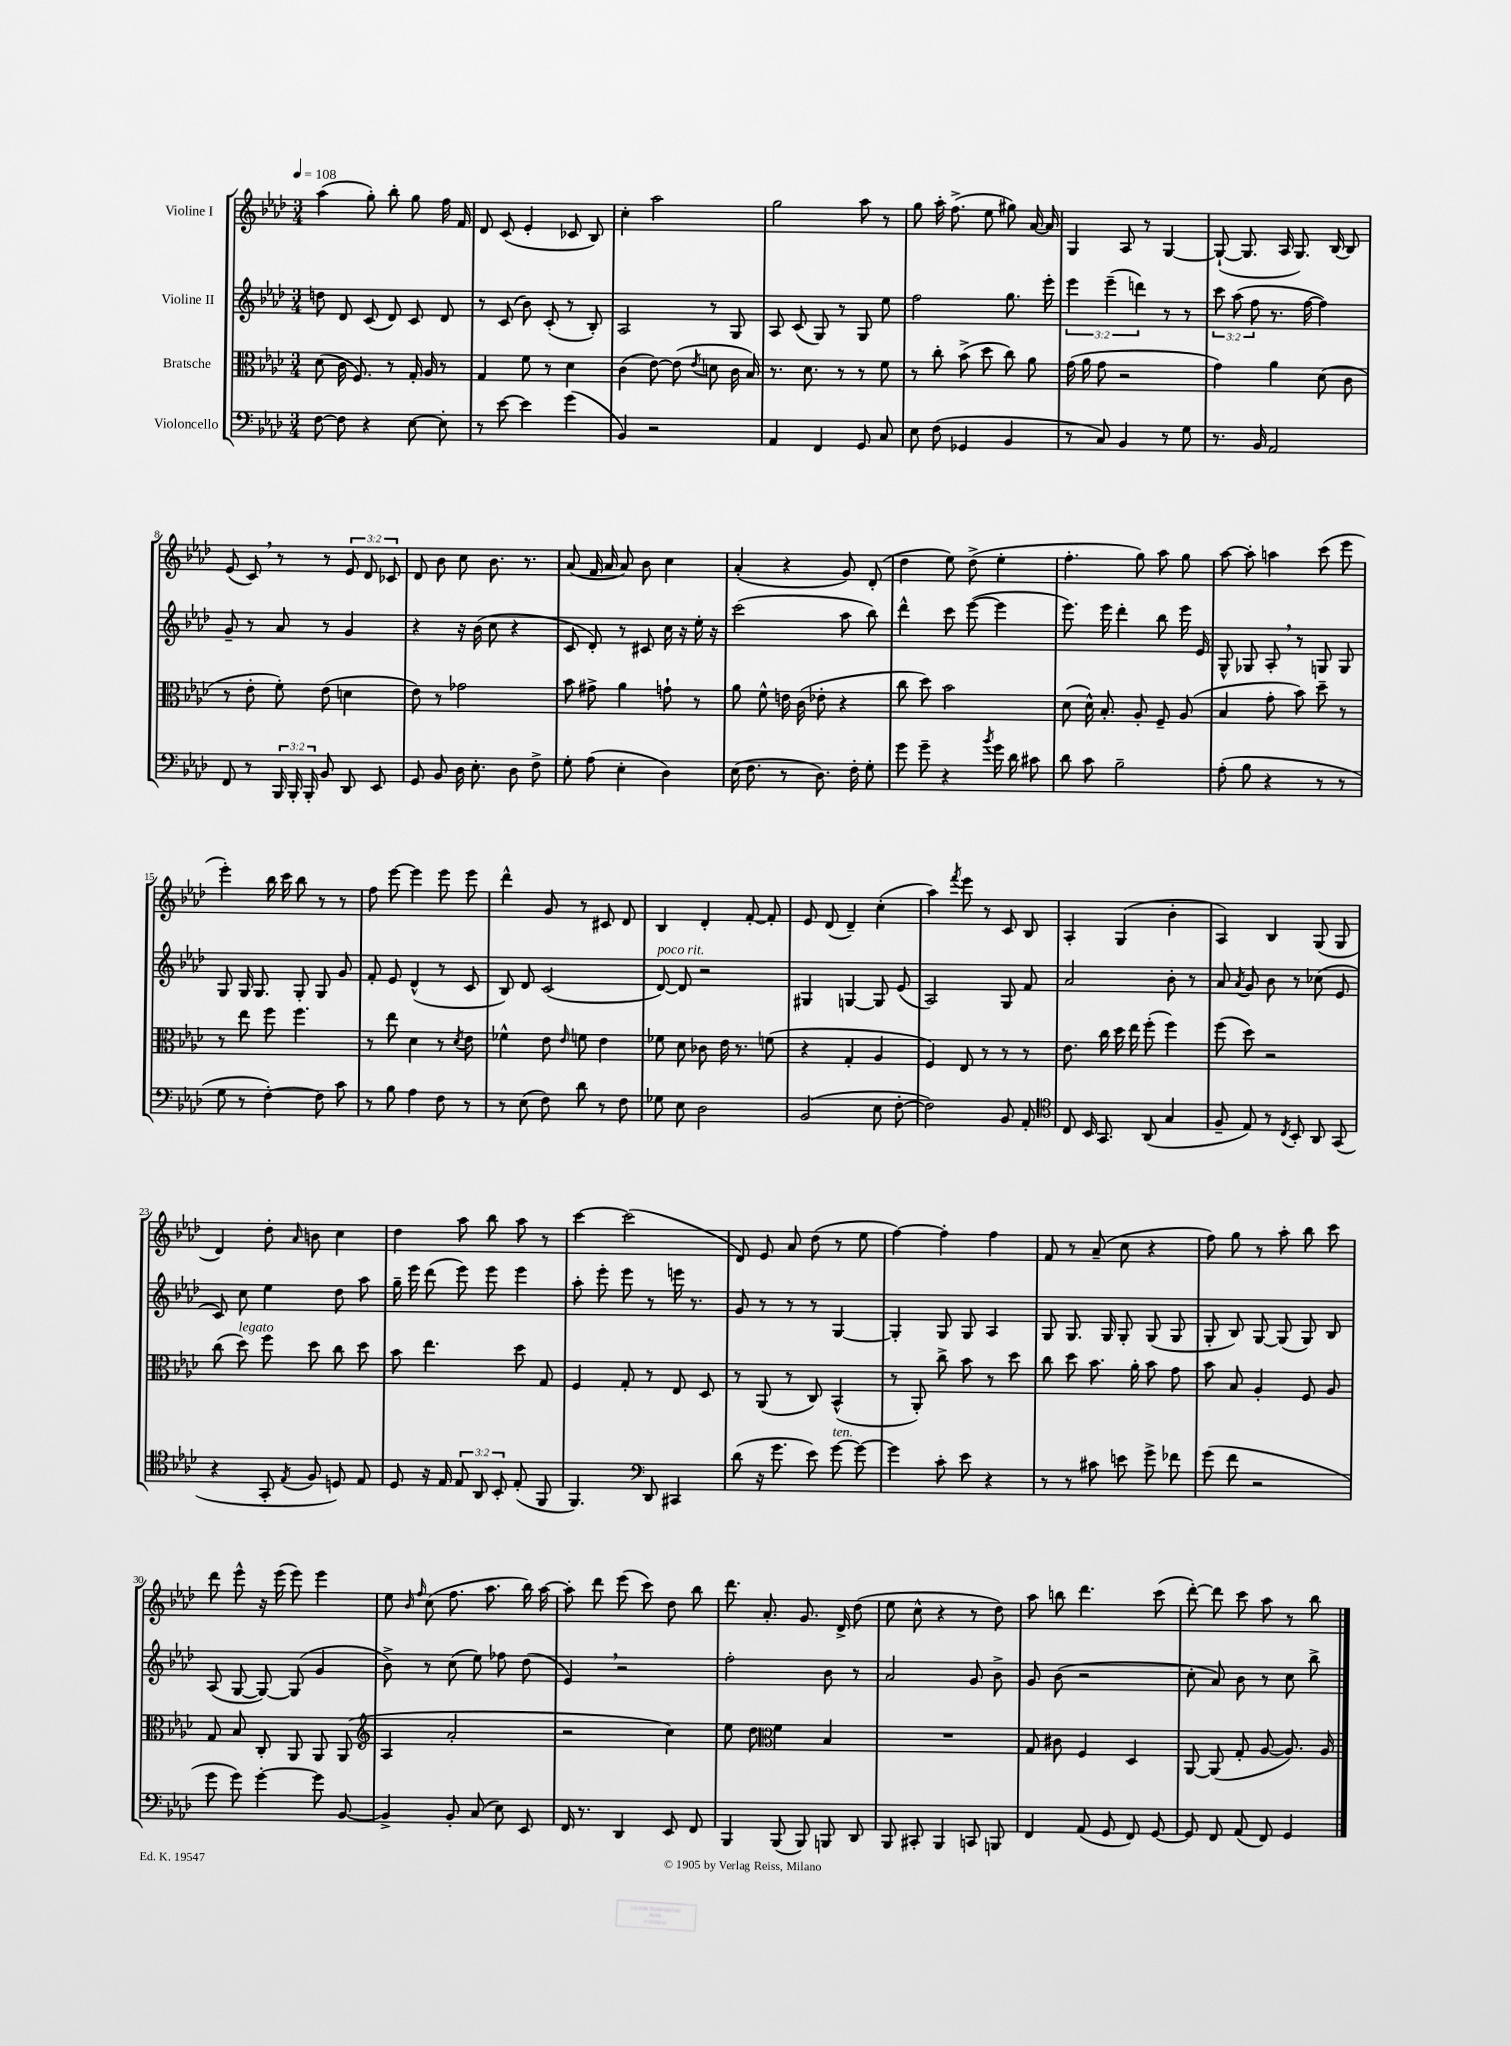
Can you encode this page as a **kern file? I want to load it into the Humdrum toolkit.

**kern	**kern	**kern	**kern
*part4	*part3	*part2	*part1
*staff4	*staff3	*staff2	*staff1
*I"Violoncello	*I"Bratsche	*I"Violine II	*I"Violine I
*clefF4	*clefC3	*clefG2	*clefG2
*k[b-e-a-d-]	*k[b-e-a-d-]	*k[b-e-a-d-]	*k[b-e-a-d-]
*M3/4	*M3/4	*M3/4	*M3/4
*MM108	*MM108	*MM108	*MM108
=1	=1	=1	=1
[8F\	(8d-\	8ddn\	(4aa-\
8F\]	16c\	8d-/	.
.	8.F/)	.	.
4r	.	(8c/	8gg'\)
.	8r	8d-/)	8bb-'\
[8E-\	16G'/	8c/	8gg\
.	16A-/	.	.
8E-'\]	8r	8d-/	16ff\
.	.	.	16f/
=2	=2	=2	=2
8r	4G/	8r	8d-/
[8e-\	.	(8c/	(8c/
4e-\]	8f\	8b-\)	4e-'/
.	8r	(8c'/	.
(4g\	4d-\	8r	8c-X/
.	.	8B-'/)	8B-/)
=3	=3	=3	=3
4BB-/)	(4c\	2A-/	4cc'\
2r	[8e-\)	.	2aa-\
.	(8e-\]	.	.
.	8qe-/	.	.
.	8dn\	8r	.
.	16c\	8G/	.
.	16B-/)	.	.
=4	=4	=4	=4
4AA-/	8.r	8A-/	2gg\
.	.	(8c/	.
.	8.d-\	.	.
4FF/	.	8G/)	.
.	8r	8r	.
8GG/	8r	8G/	8aa-\
8C/	8f\	8ee-\	8r
=5	=5	=5	=5
8E-\	8r	2ff\	8gg\
(8F\	8cc'\	.	16aa-'\
.	.	.	(8.ff^\
4GG-X/	(8b-^\	.	.
.	8dd-\	.	8ee-\
4BB-/	8cc\)	8.gg\	8gg#X\)
.	8a-\	.	[16a-/
.	.	16eee-'\	16a-/]
=6	=6	=6	=6
8r	(16g\	6eee-\	4G/
.	16a-\	.	.
8C/)	8g\	.	.
.	.	(6eee-~\	.
4BB-/	2r	.	8A-/
.	.	6dddn\)	.
.	.	.	8r
8r	.	8r	[4G/
8G\	.	8r	.
=7	=7	=7	=7
8.r	4g\)	12ccc\	(8G`/_
.	.	(12aa-\	.
.	.	.	8.G/]
.	.	12ff\	.
16BB-/	.	.	.
2AA-/	4a-\	8.r	.
.	.	.	16A-/
.	.	.	8.G/)
.	.	[16ff\	.
.	(8d-\	4ff\])	.
.	.	.	[16B-/
.	8c\	.	8B-/]
!!LO:LB:g=z
=8	=8	=8	=8
8FF/	8r	8g~/	(8e-/
8r	8e-'\	8r	8c,/)
24BBB-/	8f'\)	8a-/	8r
24BBB-'/	.	.	.
24BBB-'/	.	.	.
8BB-/	(8e-\	8r	8r
8DD-/	4dn\	4g/	12e-/
.	.	.	12d-/
8EE-/	.	.	.
.	.	.	12c-X/
=9	=9	=9	=9
8GG/	8e-\)	4r	8d-/
8BB-/	8r	.	8b-\
16D-\	2g-X\	16r	8cc\
8.E-'\	.	(16b-\	.
.	.	8cc\	8.b-\
8D-\	.	4r	.
.	.	.	8.r
8F^\	.	.	.
=10	=10	=10	=10
8G'\	8b-\	8c/	(8a-/
(8A-\	8g#X^\	8d-'/)	16f/
.	.	.	16a-/
4E-'\	4a-\	8r	8a-/)
.	.	8c#X/	8b-\
4D-\)	8gn`\	16cc\	4cc\
.	.	16r	.
.	8r	16ee-'\	.
.	.	16r	.
=11	=11	=11	=11
(16E-\	8a-\	(2ccc\	(4a-'/
8.F\	.	.	.
.	8f^^\	.	.
8r	16en\	.	4r
.	(16c\	.	.
8.D-\)	8e-X'\	.	.
.	4r	8aa-\	8g/)
16F'\	.	.	.
8G'\	.	8bb-\)	(8d-'/
=12	=12	=12	=12
8g\	8cc\	4ddd-^^\	4dd-\
8g~\	8dd-\)	.	.
4r	2b-\	8ccc\	8ee-\)
.	.	([8eee-\	(8dd-^\
8qb-/	.	.	.
16g\	.	4eee-\]	4ee-'\
16d-\	.	.	.
8c#X\	.	.	.
=13	=13	=13	=13
8d-\	(8d-\	8.eee-\)	4.ff'\
8c\	16d-^^\)	.	.
.	8.B-'/	16eee-\	.
2B-~\	.	4ddd-'\	.
.	8A-'/	.	8gg\)
.	8F~/	8bb-\	8aa-\
.	(8A-/	16eee-\	8gg\
.	.	16e-/	.
=14	=14	=14	=14
(8A-'\	4B-/	8G^^/	[8aa-\
8B-\	.	8G-X/	8aa-'\]
4r	8g'\	8A-',/	4aan\
.	8b-\)	8r	.
8r	8dd-~\	8Gn/	(8ccc\
8r	8r	8G/	8eee-\
!!LO:LB:g=z
=15	=15	=15	=15
8G\	8r	8G/	4eee-'\)
8r	8ee-\	16G/	.
.	.	8.G/	.
[4F'\)	8ff\	.	16bb-\
.	.	.	16ccc\
.	4.ff\	8G'/	8bb-\
8F\]	.	8G/	8r
8c\	.	8g/	8r
=16	=16	=16	=16
8r	8r	8f'/	8ff\
8B-\	8ee-\	8e-/	[8eee-\
4A-\	4d-\	(4d-^^/	4eee-\]
8F\	8r	8r	8eee-\
.	8qd-/	.	.
8r	8e-\	8c/	8eee-\
=17	=17	=17	=17
8r	4f-X^^\	8B-/)	4ddd-^^\
(8E-\	.	8d-/	.
8F\)	8e-\	(2c/	8g/
.	16qqe-/	.	.
8d-\	8fn\	.	8r
8r	4e-\	.	8c#X/
8F\	.	.	8d-/
=18	=18	=18	=18
!	!	!LO:TX:a:i:t=poco rit.	!
8G-X\	8f-X\	[8d-/)	4B-/
8E-\	8d-\	8d-/]	.
2D-\	8c-X\	2r	4d-'/
.	16e-\	.	.
.	8.r	.	.
.	.	.	[8f'/
.	(8fn\	.	8f'/]
=19	=19	=19	=19
(2BB-/	4r	4G#X/	8e-/
.	.	.	(8d-/
.	4G'/	[4Gn/	4d-~/)
8E-\	4A-/	8G/]	(4cc'\
[8F'\	.	(8e-/	.
=20	=20	=20	=20
2F\])	4F/)	2A-/)	4aa-\)
.	.	.	8qfff/
.	8E-/	.	8eee-\
.	8r	.	8r
8BB-/	8r	8G/	8c/
8AA-'/	8r	8f/	8B-/
=21	=21	=21	=21
*clefC4	*	*	*
8C/	8.e-\	2a-/	4A-'/
16BB-/	.	.	.
8.GG/	16cc\	.	.
.	16dd-\	.	(4G/
.	16ee-\	.	.
(8AA-/	(8ff'\	.	.
4G/	4ff\)	8b-'\	4b-'\
.	.	8r	.
=22	=22	=22	=22
8F~/	(8ff\	8a-/	4A-/)
.	.	8qa-/	.
8E-/)	8dd-\)	8g/	.
8r	2r	8b-\	4B-/
8qC/	.	.	.
8BB-'/	.	8r	.
8AA-/	.	(8cc-X\	(8G/
(8GG/	.	8e-/	8G/
!!LO:LB:g=z
=23	=23	=23	=23
4r	(8cc\	8c/)	4d-/)
!	!LO:TX:a:i:t=legato	!	!
.	8dd-\)	8cc\	.
8GG'/	8ff\	4ee-\	8dd-'\
8qE-/	.	.	16qqa-/
8F/	8dd-\	.	8bn\
8Dn/)	8cc\	8dd-\	4cc\
8E-/	8dd-\	8aa-\	.
=24	=24	=24	=24
8D-/	8b-\	16gg~\	4dd-\
.	.	16eee-\	.
16r	4.ee-\	(8ddd-\	.
16E-/	.	.	.
12E-/	.	8eee-\)	8aa-\
12AA-/	.	.	.
.	.	8eee-\	8bb-\
12BB-'/	.	.	.
(8E-'/	8dd-\	4eee-\	8aa-\
8FF/	8G/	.	8r
=25	=25	=25	=25
4.FF/)	4F/	8aa-'\	[4ccc\
.	.	8eee-'\	.
.	8G'/	8eee-\	(2ccc\]
*clefF4	*	*	*
8DD-/	8r	8r	.
4CC#X/	8E-/	16eeen\	.
.	.	8.r	.
.	8D-/	.	.
=26	=26	=26	=26
(8d-\	8r	8g/	8d-/)
16r	(8AA-/	8r	8e-/
8.g\	.	.	.
.	8r	8r	8a-/
8e-\)	8C/)	8r	(8dd-\
!LO:TX:a:i:t=ten.	!	!	!
[8g\	(4BB-^^/	[4G/	8r
8g\_	.	.	8ee-\
=27	=27	=27	=27
4g\]	8r	4G'/]	[4ff\)
.	8AA-'/)	.	.
8c'\	8cc^\	8G/	4ff'\]
8e-\	8b-\	8G/	.
4r	8r	4A-/	4ff\
.	8dd-\	.	.
=28	=28	=28	=28
8r	8cc\	8G/	8f/
8r	8dd-\	8.G/	8r
8c#X\	8.b-\	.	(8a-~/
.	.	16G/	.
8en\	.	8G'/	8cc\
.	16a-'\	.	.
8g^\	8b-\	(8G/	4r
8f-X\	8g\	8G/	.
=29	=29	=29	=29
(8g\	8b-\	8G'/	8ff\)
8f\	8B-/	8B-/)	8gg\
2r	4A-'/	[8G/	8r
.	.	(8G/]	8aa-'\
.	8F/	8G/)	8bb-\
.	8A-/	8B-/	8ccc\
!!LO:LB:g=z
=30	=30	=30	=30
8g\	8G/	(8A-/	8ddd-\
8g\)	8B-/	[8G/	8eee-^^\
[4g'\	8C'/	8G/_)	16r
.	.	.	(16eee-\
.	8AA-/	(8G/]	8eee-\)
8g\]	8AA-/	4g/	4eee-\
[8BB-/	(8AA-/	.	.
=31	=31	=31	=31
*	*clefG2	*	*
4BB-^/]	4A-/	8b-^\)	8ee-\
.	.	.	16qqb-/
.	.	.	16qqff/
.	.	8r	(8cc\
8BB-'/	2a-'/	(8cc\	8.ff\
(8C/	.	8ee-\)	.
.	.	.	8.aa-\
8E-\)	.	8ff-X\	.
8EE-/	.	(8dd-\	16bb-\)
.	.	.	[16aa-\
=32	=32	=32	=32
16FF/	2r	4e-,/)	8aa-'\]
8.r	.	.	.
.	.	.	8ddd-\
4DD-/	.	2r	(8eee-\
.	.	.	8ccc\)
8EE-/	4cc\)	.	8dd-\
8FF/	.	.	8bb-\
=33	=33	=33	=33
4BBB-/	8ee-\	2ff'\	8.ddd-\
.	8dd-\	.	.
.	.	.	8.a-'/
*	*clefC3	*	*
(8BBB-/	4f\	.	.
8BBB-/)	.	.	8.g/
8BBBn/	4B-/	8b-\	.
.	.	.	16d-^/
8DD-/	.	8r	(8dd-\
=34	=34	=34	=34
8BBB-/	2.r	2a-/	8ee-\
8CC#X'/	.	.	8cc^^\
4BBB-/	.	.	4r
8CCn/	.	8g/	8r
8BBBn/	.	8b-^\	8dd-\)
=35	=35	=35	=35
4FF/	8G/	8g/	8aa-\
.	8c#X\	(8b-\	8bbn\
(8AA-/	4F/	2r	4.ddd-\
8GG/	.	.	.
8FF/)	4D-/	.	.
[8GG/	.	.	(8ccc\
=36	=36	=36	=36
8GG/]	[8AA-/	8cc'\	[8ddd-'\)
8FF/	(8AA-/]	8a-/)	8ddd-\]
(8AA-/	8G'/	8b-\	8ccc\
8FF/)	[8A-/	8r	8aa-\
4GG/	8.A-/])	8cc\	8r
.	.	8bb-^\	8bb-\
.	16A-/	.	.
==	==	==	==
*-	*-	*-	*-
